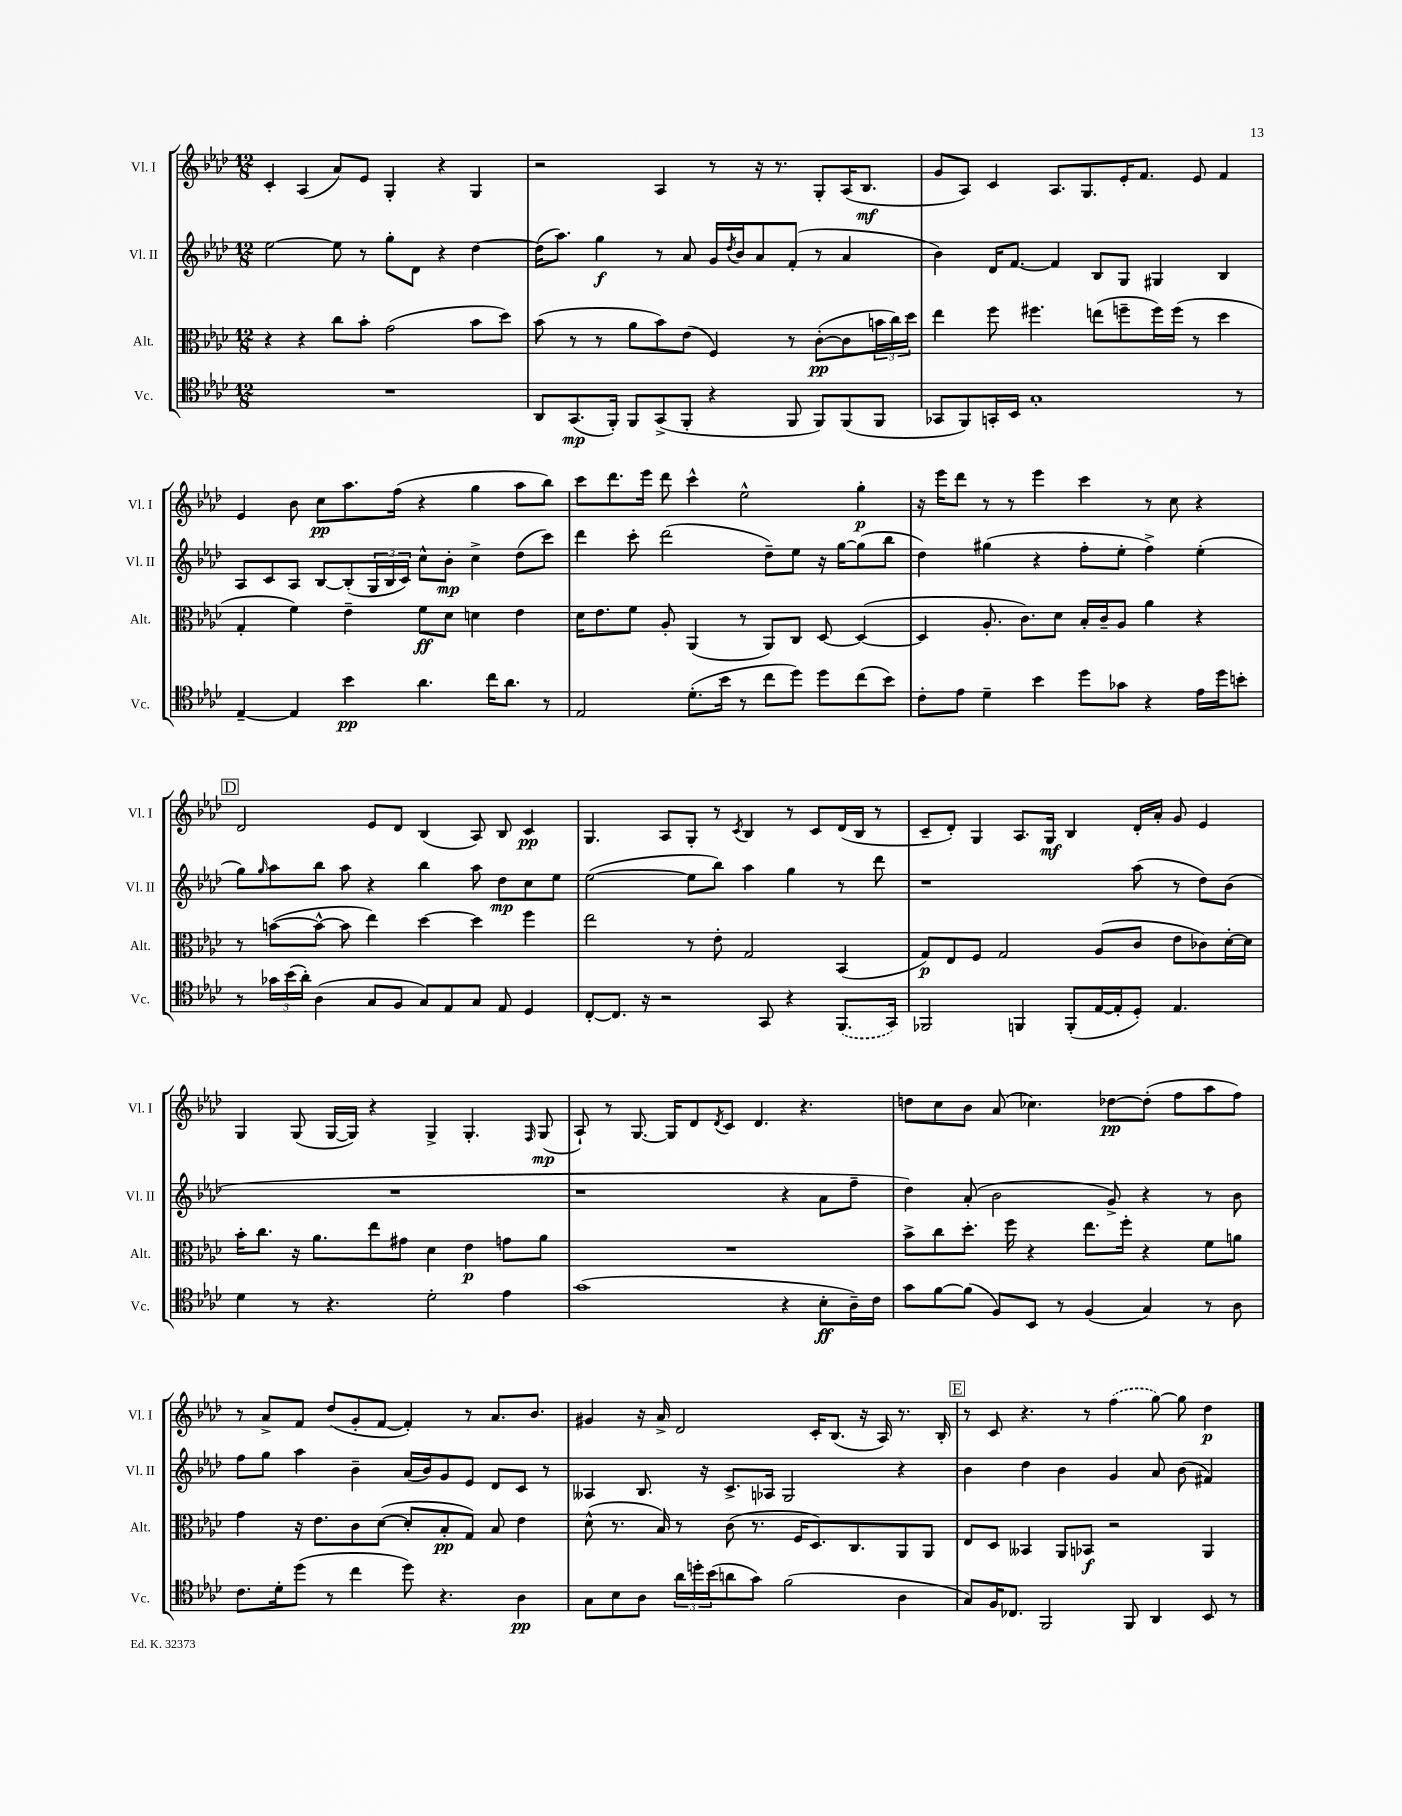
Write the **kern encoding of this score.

**kern	**kern	**kern	**kern
*staff4	*staff3	*staff2	*staff1
*clefC4	*clefC3	*clefG2	*clefG2
*k[b-e-a-d-]	*k[b-e-a-d-]	*k[b-e-a-d-]	*k[b-e-a-d-]
*M12/8	*M12/8	*M12/8	*M12/8
1.r	4r	[2ee-	4c'
.	4r	.	(4A-
.	8cc	8ee-]	8a-)
.	8b-'	8r	8e-
.	(2g	8gg'	4G'
.	.	8d-	.
.	.	4r	4r
.	8b-	[4dd-	4G
.	8dd-)	.	.
=	=	=	=
8AA-	(8b-	(16dd-]	2r
.	.	8.aa-)	.
(8.GG	8r	.	.
.	8r	4gg	.
16FF')	.	.	.
8FF	8a-	.	.
(8GG^	8b-)	8r	4A-
8FF'	(8e-	8a-	.
4r	4F)	16g	8r
.	.	8qdd-	.
.	.	16b-	.
.	.	8a-	16r
.	.	.	8.r
8FF	8r	(8f'	.
8FF)	([8c'	8r	8G'
(8FF	8c]	4a-	(16A-
.	.	.	8.B-
8FF	24b	.	.
.	24cc)	.	.
.	24dd-	.	.
=	=	=	=
8GG-	4ee-	4b-)	8g
8FF)	.	.	8A-)
16GG'	8ff	16d-	4c
16BB-	.	[8.f	.
1G'	4.ff#	.	.
.	.	4f]	8.A-
.	.	.	8.G
.	(8ee	8B-	.
.	8ff~	8G	16e-'
.	.	.	8.f
.	16ff)	4G#	.
.	(16ff	.	.
.	8r	.	8e-
.	4dd-	4B-	4f
8r	.	.	.
=	=	=	=
[4E-~	4G'	8A-	4e-
.	.	8c	.
4E-]	4f)	8A-	8b-
.	.	[8B-	8cc
4b-	4e-~	(8B-']	8.aa-
.	.	24G	.
.	.	24B-	.
.	.	.	(16ff
.	.	24c)	.
4.a-	8f	8cc^^	4r
.	8d-	8b-'	.
.	4d	4cc^	4gg
16cc	.	.	.
8.a-	.	.	.
.	4e-	(8dd-	8aa-
8r	.	8ccc)	8bb-)
=	=	=	=
2E-	16d-	4ddd-	8ccc
.	8.e-	.	.
.	.	.	8.ddd-
.	8f	8ccc'	.
.	.	.	16eee-
.	8A-'	(2ddd-	8ddd-
(8.d-'	(4AA-	.	4ccc^^
16b-	.	.	.
8r	8r	.	2ee-^^
8cc	8AA-)	8dd-~)	.
8dd-)	8C	8ee-	.
8dd-	[8D-	16r	.
.	.	[16gg	.
(8cc	(4D-_	(8gg]	4gg'
8b-)	.	8bb-	.
=	=	=	=
8c'	4D-]	4dd-)	16r
.	.	.	16eee-
8e-	.	.	8ddd-
4d-~	8.A-'	(4gg#	8r
.	.	.	8r
.	8.c)	.	.
4b-	.	4r	4eee-
.	8d-	.	.
8dd-	16B-'	8ff'	4ccc
.	16c~	.	.
8g-	8A-	8ee-'	.
4r	4a-	4ff^)	8r
.	.	.	8cc
16e-	4r	(4ee-'	4r
16dd-	.	.	.
8b'	.	.	.
=	=	=	=
8r	8r	8gg)	2d-
.	.	16qqgg	.
24g-	([8b	8aa-	.
(24b-	.	.	.
24a-')	.	.	.
(4A-	8b^^_	8bb-	.
.	8b]	8aa-	.
8G	4ee-)	4r	8e-
8F	.	.	8d-
8G)	[4dd-	4bb-	(4B-
8E-	.	.	.
8G	4dd-]	8aa-	8A-)
8E-	.	8dd-	8B-
4D-	4ff	8cc	4c
.	.	8ee-	.
=	=	=	=
[8C'	2ee-	([2ee-	4.G
8.C]	.	.	.
16r	.	.	.
2r	.	.	8A-
.	8r	8ee-]	8G'
.	8e-'	8bb-)	8r
.	.	.	8qc
.	2G	4aa-	4B-
8GG	.	.	.
4r	.	4gg	8r
.	.	.	8c
(8.FF	(4BB-	8r	(16d-
.	.	.	16B-
.	.	8ddd-	8r
16GG)	.	.	.
=	=	=	=
2FF-	8G)	1r	8c~
.	8E-	.	8d-')
.	8F	.	4G
.	2G	.	.
4FF	.	.	8.A-
.	.	.	16G
(8FF'	.	.	4B-
[16E-	(8A-	.	.
16E-']	.	.	.
8D-')	8c	(8aa-	16d-'
.	.	.	16a-'
4.E-	8e-	8r	8g
.	8c-)	8dd-)	4e-
.	[16d-'	(8b-	.
.	16d-]	.	.
=	=	=	=
4d-	16b-'	1.r	4G
.	8.cc	.	.
8r	16r	.	(8G
.	8.a-	.	.
4.r	.	.	[16G
.	.	.	16G])
.	8ee-	.	4r
.	8g#	.	.
2d-'	4d-	.	4G^
.	4e-	.	4.G'
4e-	8g	.	.
.	.	.	16qqF
.	8a-	.	(8G
=	=	=	=
(1g	1.r	1r	8A-`)
.	.	.	8r
.	.	.	[8.G
.	.	.	16G]
.	.	.	8d-
.	.	.	8qd-
.	.	.	8c
.	.	.	4.d-
4r	.	4r	.
.	.	.	4.r
8B-'	.	8a-	.
16A-~)	.	8ff~	.
16c	.	.	.
=	=	=	=
8g	8b-^	4dd-)	8dd
[8f	8cc	.	8cc
(8f]	8.dd-'	(8a-'	8b-
8F)	.	2b-	(8a-
.	16ff	.	.
8BB-	4r	.	4.cc-)
8r	.	.	.
(4F	8.ee-	.	.
.	.	8g^)	[8dd-
.	16ff'	.	.
4G)	4r	4r	(8dd-']
.	.	.	8ff
8r	8f	8r	8aa-
8A-	8a	8b-	8ff)
=	=	=	=
8.c	4g	8ff	8r
.	.	8gg	8a-^
16d-'	.	.	.
(8dd-	16r	4aa-	8f
.	8.e-	.	.
8r	.	.	(8dd-
4cc	8c	4b-~	8g'
.	([8d-	.	[8f
8dd-)	8d-']	(16a-	4f'])
.	.	16b-)	.
4.r	8B-'	8g	.
.	8G)	8e-	8r
.	8B-	8d-	8.a-
4A-	4e-	8c	.
.	.	.	8.b-
.	.	8r	.
=	=	=	=
8G	(8d-^^	4A--	4g#
8B-	8.r	.	.
8A-	.	8.B-	16r
.	16B-)	.	16a-^
24a-	8r	.	2d-
24dd'	.	.	.
.	.	16r	.
(24b-	.	.	.
8a	(8c	8.c^	.
8g)	8.r	.	.
.	.	16A-	.
(2f	.	2G	.
.	16F	.	.
.	8.D-)	.	16c'
.	.	.	(8.B-
.	8.C	.	.
.	.	.	16r
.	.	.	16A-)
4A-	8AA-	4r	8.r
.	8AA-	.	.
.	.	.	16B-'
=	=	=	=
8G)	8E-	4b-	8r
16F	8D-	.	8c
8.C-	.	.	.
.	4BB--	4dd-	4.r
2FF	.	.	.
.	8AA-	4b-	.
.	8BB-	.	8r
.	2r	4g	(4ff
8FF	.	.	.
4AA-	.	8a-	[8gg)
.	.	(8b-	8gg]
8BB-	4AA-	4f#)	4dd-
8r	.	.	.
==	==	==	==
*-	*-	*-	*-
